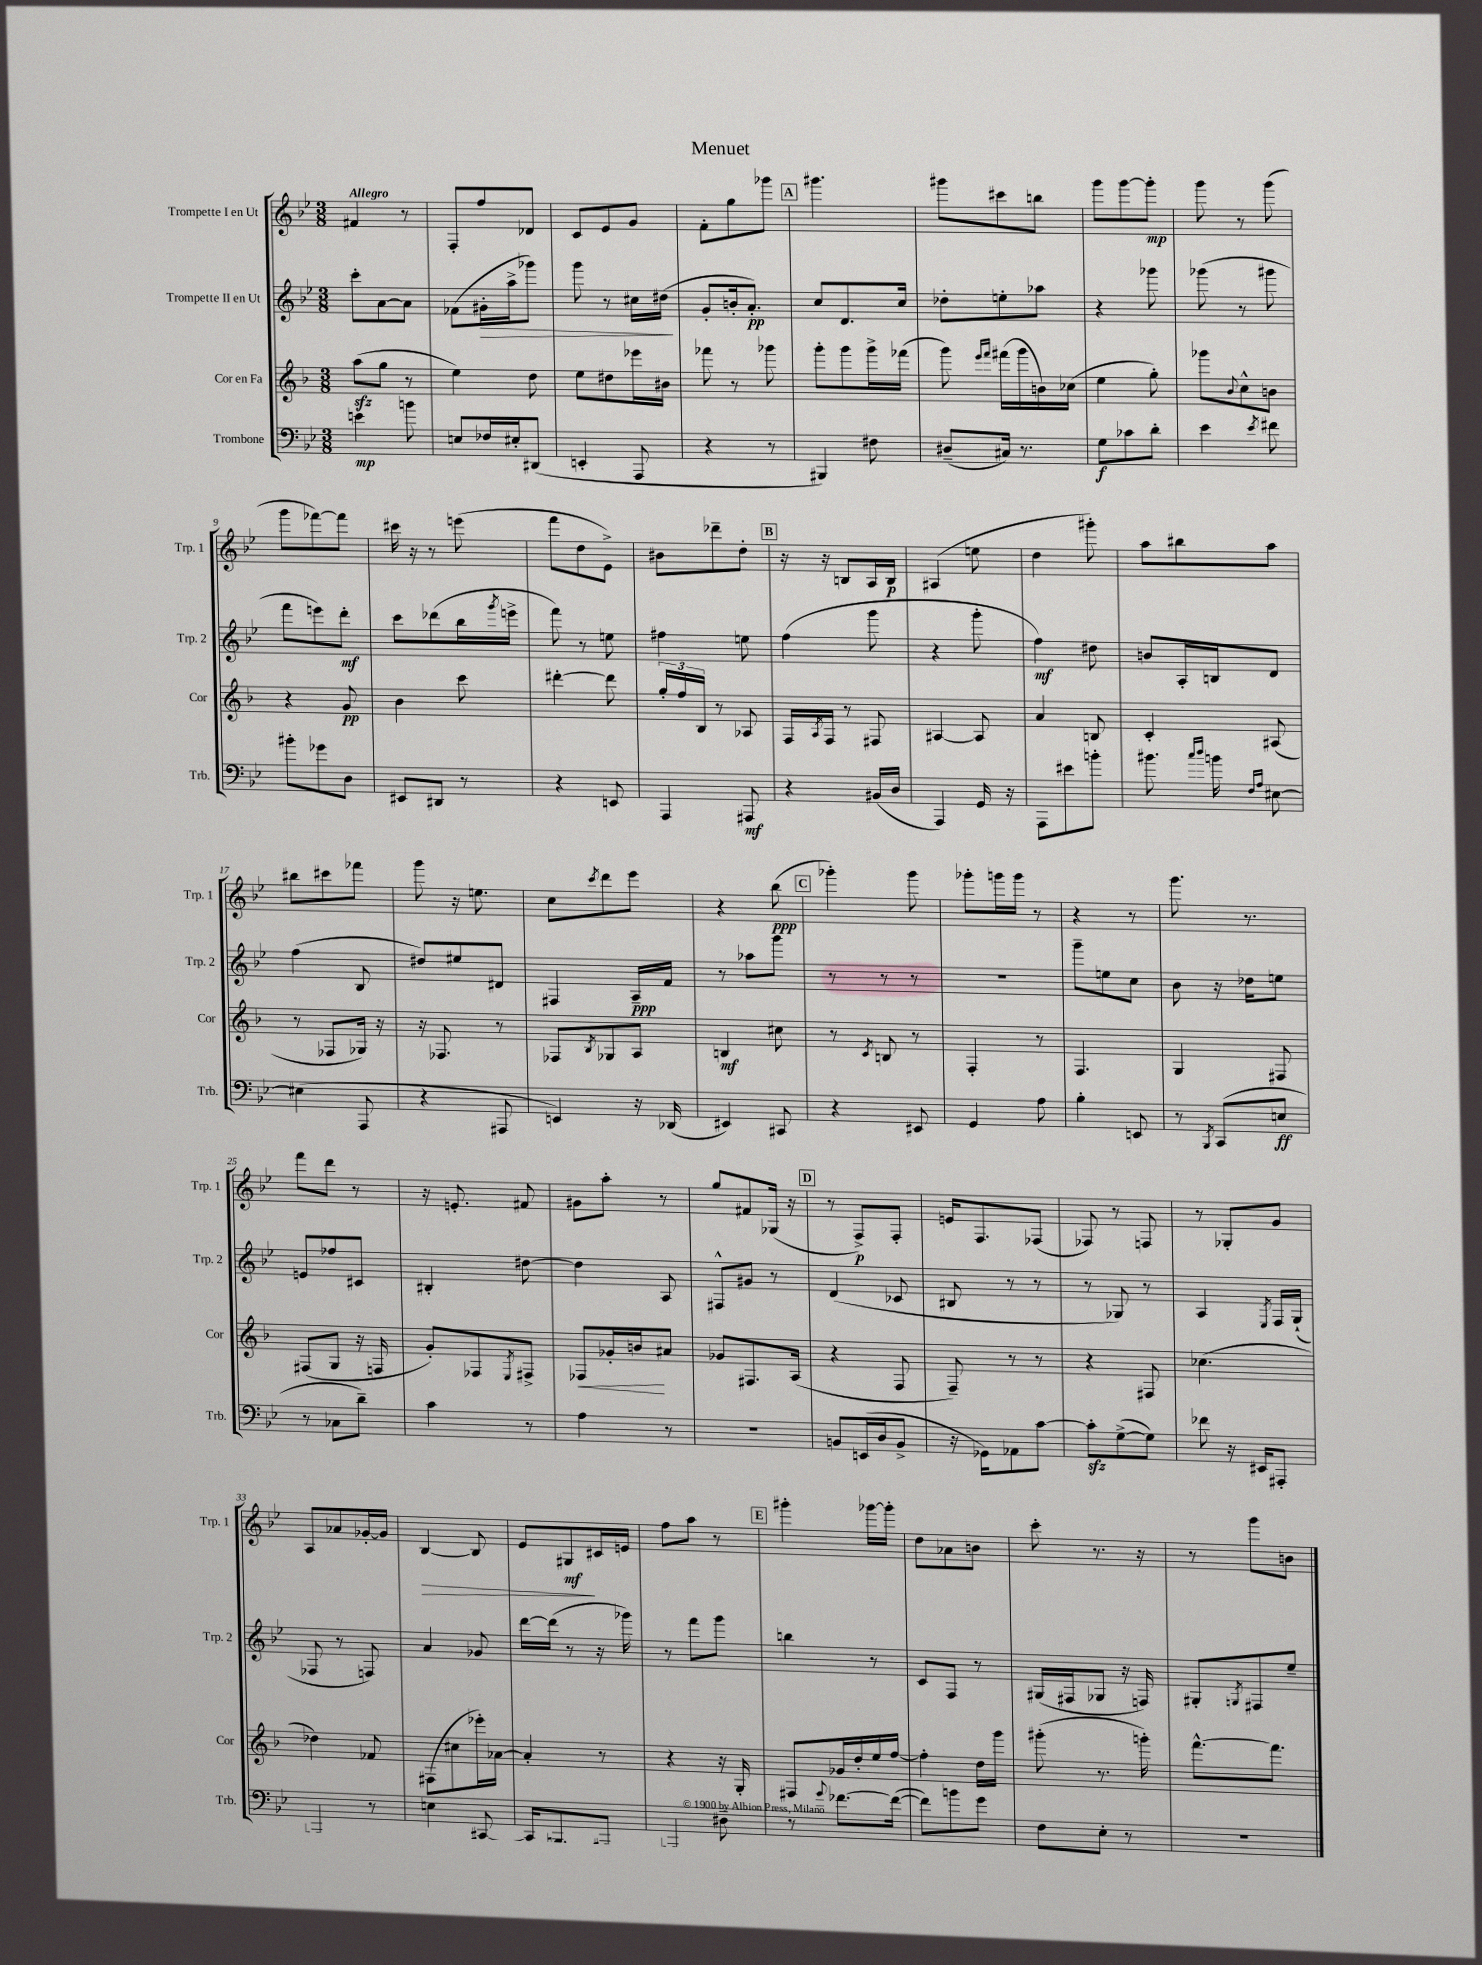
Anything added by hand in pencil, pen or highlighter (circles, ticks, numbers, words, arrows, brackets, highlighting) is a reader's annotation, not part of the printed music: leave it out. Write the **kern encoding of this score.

**kern	**kern	**kern	**kern
*staff4	*staff3	*staff2	*staff1
*clefF4	*clefG2	*clefG2	*clefG2
*k[b-e-]	*k[b-]	*k[b-e-]	*k[b-e-]
*M3/8	*M3/8	*M3/8	*M3/8
4e	(8aa	8ccc'	4f#
.	8gg	[8a	.
8b	8r	8a]	8r
=	=	=	=
8E	4ee)	(8f-	8F'
16F-	.	16g#'	8ff
16E#'	.	16aa^	.
(8DD#	8dd	8ggg-)	8d-
=	=	=	=
4EE'	8ee	8ggg	8c
.	8dd#	8r	8e-
8AAA	16eee-	16cc#	8g
.	16b#	(16dd#	.
=	=	=	=
4r	8fff-	8g'	8f'
.	8r	16b'	8gg
.	.	8.a')	.
8r	8ggg-	.	8ggg-
=	=	=	=
4BBB#)	8ggg'	8cc	4.ggg#
.	8ggg	8.d	.
8F#	16ggg^	.	.
.	(16fff-	16cc	.
=	=	=	=
(8D#~	8ggg)	8dd-'	8ggg#
.	16qqeee	.	.
.	16qqfff	.	.
16C#)	(16fff#	8ee'	8ccc#
8.r	16ggg	.	.
.	16b)	8aa-	8bb
.	(16cc-	.	.
=	=	=	=
8G	4ee	4r	8ggg
8c-	.	.	[8ggg
8d'	8gg')	8ggg-	8ggg']
=	=	=	=
4e-	8ggg-	(8ggg-	8ggg
.	8qqb-	.	.
.	8cc^^	8r	8r
8qe-	.	.	.
8f#	8b	8ggg#	(8ggg
=	=	=	=
8b#'	4r	8fff	8ggg
8g-	.	8eee)	[8fff-)
8D	8g	8ddd'	8fff-]
=	=	=	=
8EE#	4b-	8ccc	16ccc#
.	.	.	16r
8DD#	.	(8ddd-	8r
8r	8ccc	16bb-	(8eee
.	.	8qggg	.
.	.	16eee^	.
=	=	=	=
4r	[4ddd#'	8fff)	8fff
.	.	8r	8dd
8EE	8ddd#]	8ee	8e-^)
=	=	=	=
4AAA	24gg'	4ff#	8b#
.	24ff	.	.
.	24B-	.	.
.	8r	.	8ddd-~
8AAA#	8A-	8ee	8dd'
=	=	=	=
4r	16F	(4ff	16r
.	8qA	.	.
.	16F	.	16r
.	8r	.	8B
(16BB#	8F#	8ggg	16A
16D	.	.	16B
=	=	=	=
4AAA)	[4A#	4r	(4A#
16GG	8A#]	8ggg'	8ee
16r	.	.	.
=	=	=	=
8AAA	4a	4ff)	4dd
8e#	.	.	.
8b'	8B	8dd#	8ggg#')
=	=	=	=
8.b#	4c'	8b	8aa
.	.	16A'	8bb#
16qqcc	.	.	.
16qqdd	.	.	.
16b	.	16B	.
16qqF	.	.	.
16qqA	.	.	.
[8E#	(8A#	8d	8aa
=	=	=	=
(4E#]	8r	(4ff	8bb#
.	8F-	.	8ccc#
8AAA	16G-)	8B-	8fff-
.	16r	.	.
=	=	=	=
4r	16r	8dd#)	8ggg
.	8.F-	.	.
.	.	8ee#	16r
.	.	.	8.ee
8AAA#	8r	8d#	.
=	=	=	=
4EE)	8F-	4F#	8cc
.	8qB-	.	8qccc
.	8G-	.	8ddd
16r	8A	16A~	8eee-
(16DD-	.	16f	.
=	=	=	=
4EE#)	4B	8r	4r
.	.	8aa-	.
8CC#	8cc#	8ggg	(8bb-
=	=	=	=
4r	8r	8r	4ggg-')
.	8qc	.	.
.	8B	8r	.
8EE#	8r	8r	8ggg-
=	=	=	=
4GG	4F'	4.r	8ggg-'
.	.	.	16ggg
.	.	.	16ggg
8A	8r	.	8r
=	=	=	=
4B-'	4.F	8ggg~	4r
.	.	8ee	.
8EE	.	8cc	8r
=	=	=	=
8r	4G	8b-	8.ggg
8qBBB-	.	.	.
(8CC	.	16r	.
.	.	16dd-	8.r
8E	8F#	8ee	.
=	=	=	=
8r	(8F#	8e	8fff
8C-	8G	8ff-	8ddd
8d~)	16r	8c#	8r
.	16F	.	.
=	=	=	=
4c	8g')	4B#'	16r
.	.	.	8.e'
.	8F-	.	.
.	8qE	.	.
8r	8F#^	[8dd#	8f#
=	=	=	=
4A	8F-	4dd#]	8g#
.	16g-'	.	8aa'
.	16b	.	.
8r	8a#	8A	8r
=	=	=	=
4.r	8g-	8F#^^	8gg
.	8.F#	8g#	8f#
.	.	8r	(16G-
.	(16A	.	16r
=	=	=	=
8BB	4r	(4d	8r
(16EE	.	.	8F^)
16D	.	.	.
8BB^	8F	8c-	8F'
=	=	=	=
16r	8F~)	8B#	16e
16GG-)	.	.	8.F
8AA-	8r	8r	.
[8c	8r	8r	(8F-
=	=	=	=
8c']	4r	8r	8F-)
([8G^	.	8G-)	8r
8G])	8F#	8r	8F
=	=	=	=
8f-	(4.cc-	4A	8r
16r	.	.	8G-'
16EE#	.	.	.
.	.	8qE-	.
8AAA#'	.	16F	8g
.	.	(16G`	.
=	=	=	=
4AAA-	4dd-)	8F-	8A
.	.	8r	8a-
8r	8f-	8F)	[16g-'
.	.	.	16g-]
=	=	=	=
4E	(8F#	4a	[4B-
.	8cc#	.	.
[8CC#	16eee-')	8g-	8B-]
.	[16a-	.	.
=	=	=	=
16CC#]	4a-']	[16ddd	8e-
(8.BBB'	.	(16ddd]	.
.	.	8r	8G#
8AAA#)	8r	16r	16c#
.	.	16ggg-)	16e
=	=	=	=
4AAA-	4r	8r	8ff
.	.	8fff	8aa
8D#~	16r	8ggg	8r
.	16G'	.	.
=	=	=	=
8r	8F#	4bb	4ggg#'
8qqg	.	.	.
[8.f-	16g-	.	.
.	16dd'	.	.
.	16ee	8r	[16ggg-
(16f-_	[16ff	.	16ggg-']
=	=	=	=
8f-])	4ff']	8c	8dd
8b	.	8F	8a-
8g	16dd	8r	8b
.	16ggg	.	.
=	=	=	=
8F	(8ggg#'	(16G#	8ccc'
.	.	16F#	.
8E-'	8.r	8G-	8.r
8r	.	16r	.
.	16ggg')	16F)	16r
=	=	=	=
4.r	[8.fff^^	8G#'	8r
.	.	8qG	.
.	.	8F#	8ggg
.	8.fff]	.	.
.	.	8ee-~	8b
==	==	==	==
*-	*-	*-	*-
